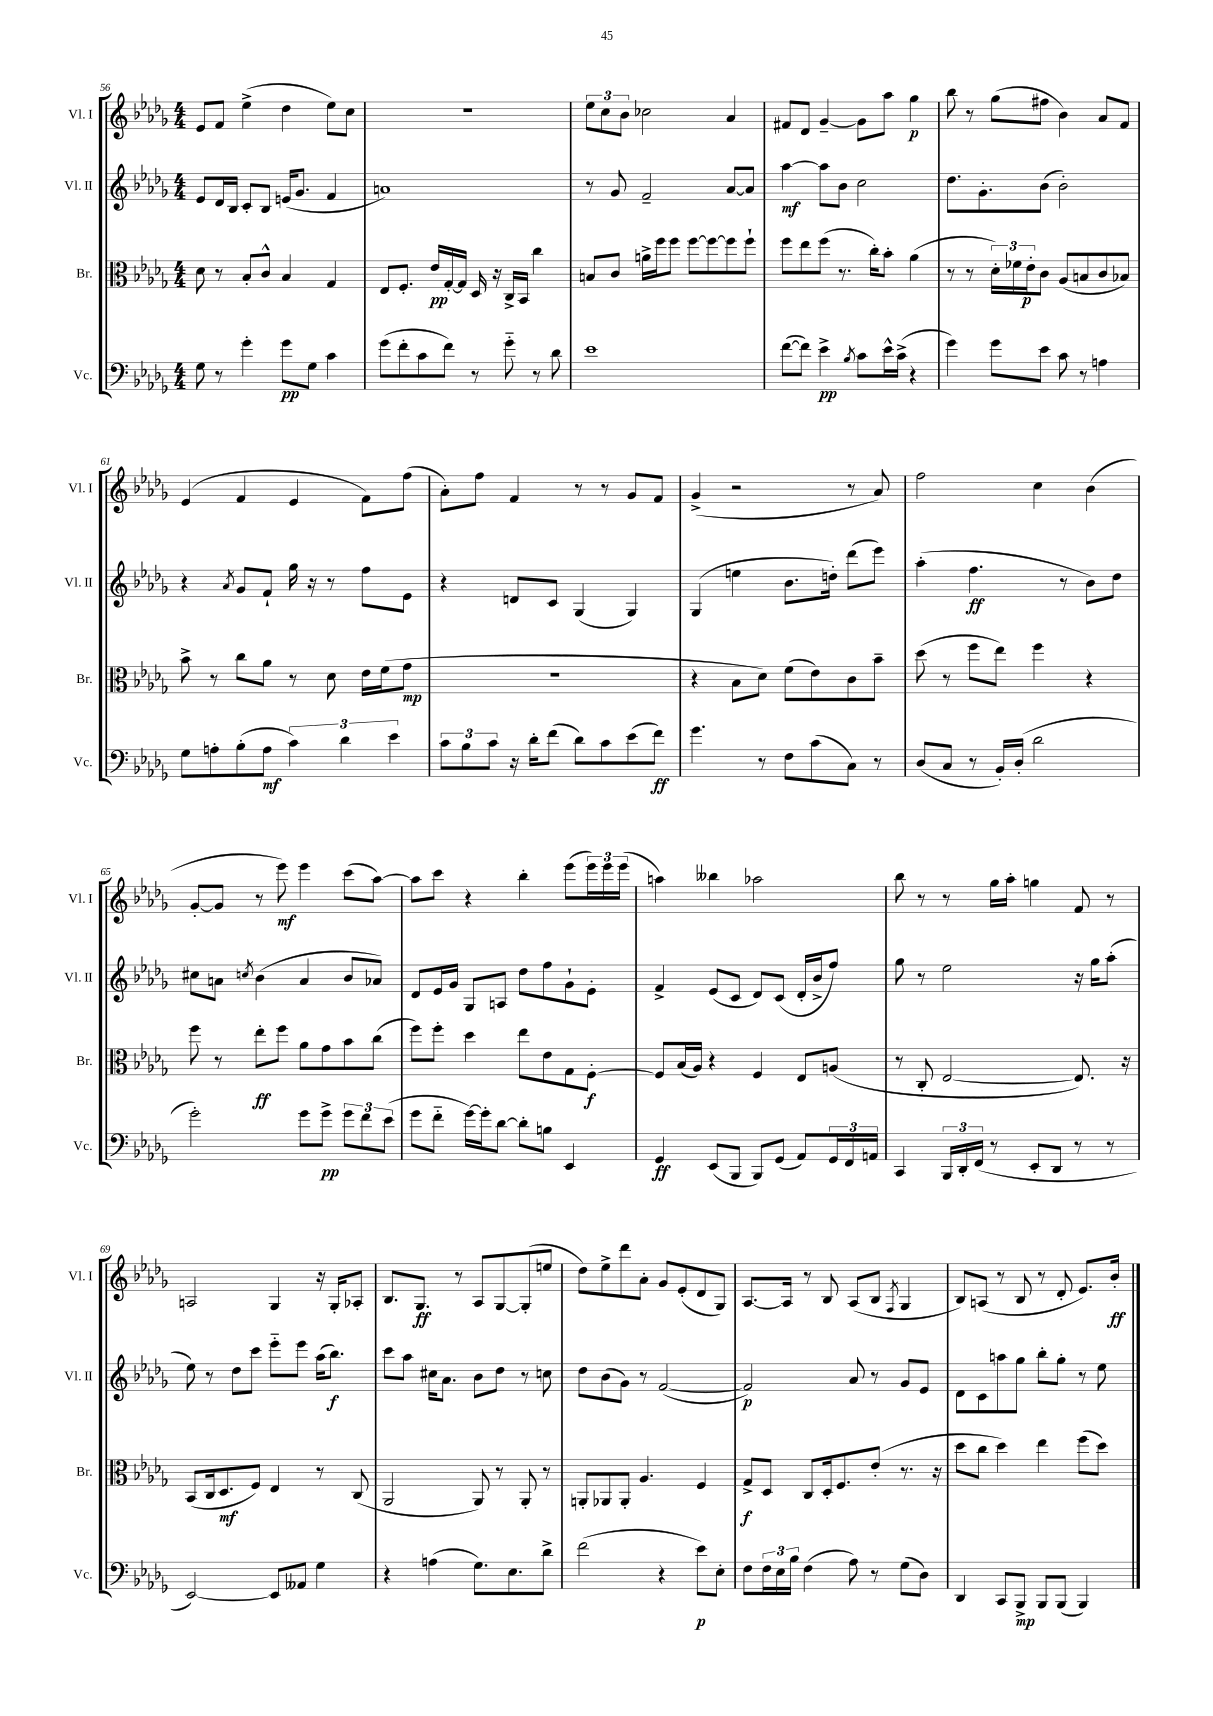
<<
\new StaffGroup <<
\new Staff = "s0" \with { instrumentName = "Vl. I" shortInstrumentName = "Vl. I" } {
    \clef treble \key des \major \numericTimeSignature \time 4/4
    ees'8 f'8 ees''4->( des''4 ees''8) c''8 |
    R1 |
    \tuplet 3/2 { ees''8 c''8 bes'8 } ces''2 aes'4 |
    fis'8 des'8 ges'4~-- ges'8 aes''8 ges''4\p |
    bes''8 r8 ges''8( fis''8 bes'4) aes'8 f'8 |
    ees'4( f'4 ees'4 f'8) f''8( |
    aes'8-.) f''8 f'4 r8 r8 ges'8 f'8 |
    ges'4->( r2 r8 aes'8) |
    f''2 c''4 bes'4( |
    ges'8~-. ges'8 r8 ees'''8\mf) ees'''4 c'''8( aes''8~) |
    aes''8 c'''8 r4 bes''4-. ees'''8( \tuplet 3/2 { ees'''16) ees'''16 ees'''16( } |
    a''4) beses''4 aes''2 |
    bes''8 r8 r8 ges''16 aes''16-. g''4 f'8 r8 |
    a2 ges4 r16 ges16-. aes8-. |
    bes8. ges8.\ff r8 aes8 ges8~ ges8-.( e''8 |
    des''8) ees''8-> des'''8 aes'8-. ges'8 ees'8-.( des'8 ges8) |
    aes8.~ aes16 r8 bes8 aes8( bes8 \acciaccatura { f8 } ges4 |
    bes8) a8( r8 bes8 r8 des'8-. ees'8.) bes'16-.\ff \bar "|." |
}
\new Staff = "s1" \with { instrumentName = "Vl. II" shortInstrumentName = "Vl. II" } {
    \clef treble \key des \major \numericTimeSignature \time 4/4
    ees'8 des'16 bes16 c'8-. bes8 e'16( ges'8. f'4 |
    a'1) |
    r8 ges'8 f'2-- aes'8~ aes'8 |
    aes''4~\mf aes''8 bes'8 c''2 |
    des''8. ges'8.-. bes'8( bes'2-.) |
    r4 \acciaccatura { aes'8 } ges'8 f'8-! ges''16 r16 r8 f''8 ees'8 |
    r4 d'8 c'8 ges4( ges4) |
    ges4( e''4 bes'8. d''16-.) des'''8( ees'''8) |
    aes''4-.( f''4.\ff r8 bes'8) des''8 |
    cis''8 a'8 \acciaccatura { c''8 } bes'4( a'4 bes'8 aes'8) |
    des'8 ees'16 ges'16 ges8 a8 des''8 f''8 ges'8-! ees'8-. |
    f'4-> ees'8( c'8 des'8) c'8( des'16-. bes'16-> f''8) |
    ges''8 r8 ees''2 r16 ges''16 aes''8-.( |
    ees''8) r8 des''8 c'''8 ees'''8-_ ees'''8 aes''16( bes''8.\f) |
    c'''8 aes''8 cis''16 aes'8. bes'8 des''8 r8 c''8 |
    des''8 bes'8( ges'8) r8 f'2~( |
    f'2\p) aes'8 r8 ges'8 ees'8 |
    des'8 c'8 a''8 ges''8 bes''8-. ges''8-. r8 ees''8 \bar "|." |
}
\new Staff = "s2" \with { instrumentName = "Br." shortInstrumentName = "Br." } {
    \clef alto \key des \major \numericTimeSignature \time 4/4
    des'8 r8 bes8-. c'8-^ bes4 ges4 |
    ees8 f8.-. ees'16\pp ges16~-. ges16 des16 r16 c16-> bes,16 c''4 |
    b8 c'8 a'16-> f''16 f''8 f''8~ f''8~ f''8 f''8-! |
    f''8 ees''8 f''8( r8. c''16-.) bes'8-. aes'4( |
    r8 r8 \tuplet 3/2 { des'16-.) fes'16 ees'16-.\p } c'8 aes8( b8 c'8 bes8) |
    bes'8-> r8 c''8 aes'8 r8 des'8 ees'16 f'16( ges'8\mp |
    R1 |
    r4 bes8 des'8) f'8( ees'8) c'8 bes'8-- |
    des''8( r8 f''8 ees''8) f''4 r4 |
    f''8 r8 ees''8-.\ff f''8 aes'8 ges'8 bes'8 c''8( |
    f''8) f''8-. des''4 ees''8 ees'8 ges8 f8~-.\f |
    f8 bes16( aes16) r4 f4 ees8 a8( |
    r8 c8-. ees2~ ees8.) r16 |
    bes,8( c16 des8.\mf f8) ees4 r8 c8( |
    aes,2 aes,8) r8 aes,8-. r8 |
    a,8-. aes,8 aes,8-. aes4. f4 |
    ges8->\f des8 c8 des16-. f8. ees'8-.( r8. r16 |
    des''8 c''8 des''4) ees''4 f''8( des''8) \bar "|." |
}
\new Staff = "s3" \with { instrumentName = "Vc." shortInstrumentName = "Vc." } {
    \clef bass \key des \major \numericTimeSignature \time 4/4
    ges8 r8 ges'4-. ges'8\pp ges8 c'4 |
    ges'8( f'8-. c'8 f'8) r8 ges'8-_ r8 des'8 |
    ees'1 |
    f'8~( f'8) ees'4->\pp \acciaccatura { bes8 } c'8 ees'16-^ c'16->( r4 |
    ges'4) ges'8 ees'8 c'8 r8 a4 |
    ges8 a8-. bes8-.( a8\mf \tuplet 3/2 { c'4) des'4 ees'4 } |
    \tuplet 3/2 { c'8 bes8 c'8 } r16 des'16-. f'8( des'8) c'8 ees'8( f'8\ff) |
    ges'4. r8 f8 c'8( c8) r8 |
    des8( c8 r8 bes,16-.) des16-.( des'2 |
    ges'2-.) ges'8 ges'8->\pp \tuplet 3/2 { ges'8 f'8 ees'8( } |
    ges'8 f'8-_ ges'16~) ges'16-. des'8~ des'8-. b8 ees,4 |
    ges,4\ff ees,8( bes,,8 bes,,8) ges,8( aes,8) \tuplet 3/2 { ges,16 f,16 a,16 } |
    c,4 \tuplet 3/2 { bes,,16 des,16-. f,16( } r8 ees,8-. des,8 r8 r8 |
    ees,2~) ees,8 aeses,8 ges4 |
    r4 a4( ges8.) ees8. des'8-> |
    f'2( r4 ees'8\p) ees8-. |
    f8 \tuplet 3/2 { f16 ees16 bes16 } f4( aes8) r8 ges8( des8) |
    des,4 c,8 bes,,8->\mp bes,,8 bes,,8( bes,,4) \bar "|." |
}
>>
>>
\layout { \context { \Score currentBarNumber = #56 } }
